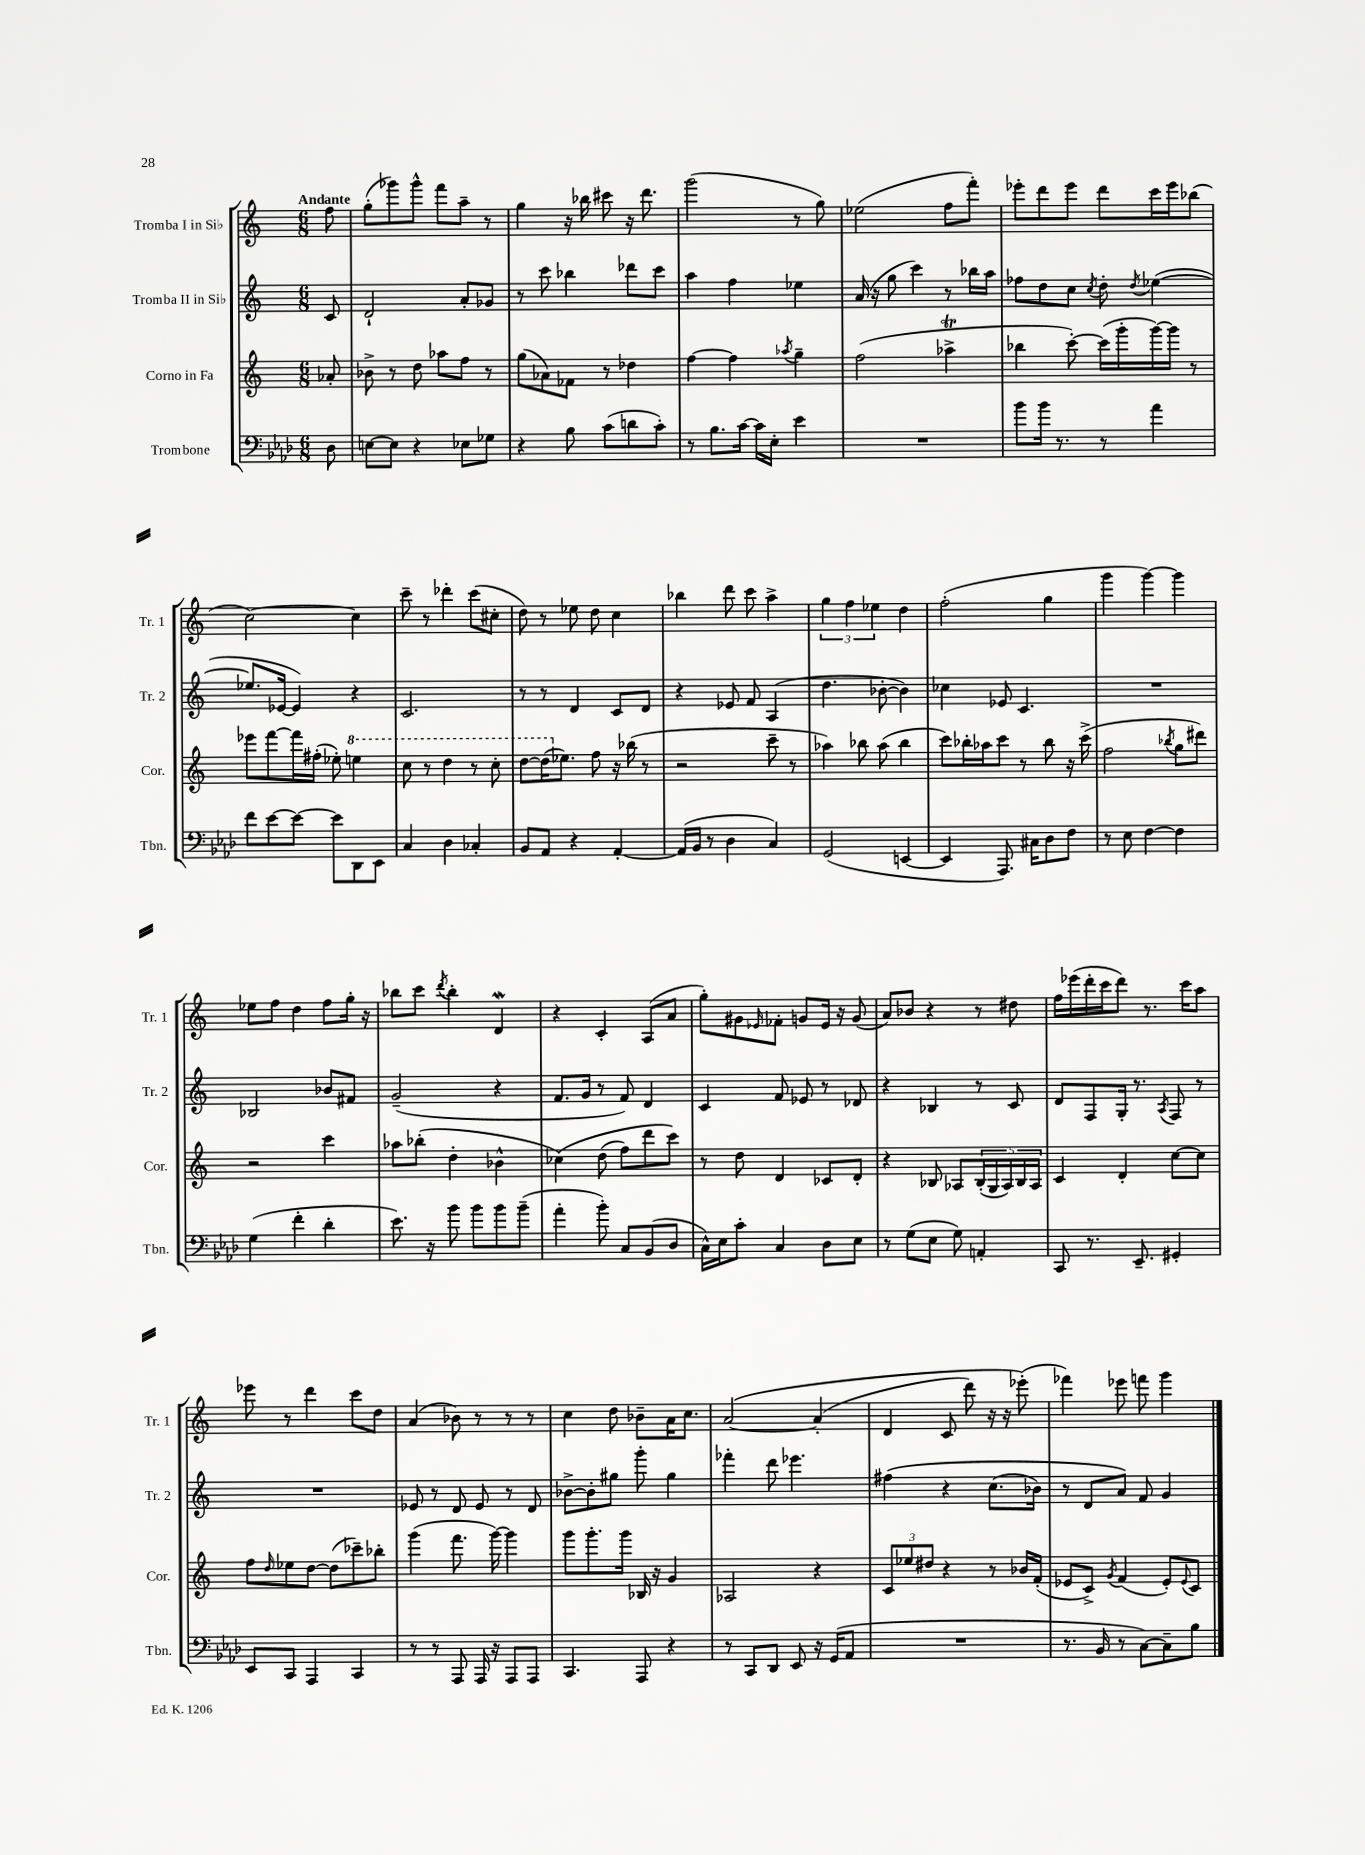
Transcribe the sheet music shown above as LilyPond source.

<<
\new StaffGroup <<
\new Staff = "s0" \with { instrumentName = "Tromba I in Sib" shortInstrumentName = "Tr. 1" } {
    \clef treble \key c \major \numericTimeSignature \time 6/8 \partial 8 \tempo "Andante"
    f''8 |
    g''8-.( ges'''8) ges'''8-^ f'''8 a''8-- r8 |
    g''4 r16 bes''16 cis'''8 r16 d'''8. |
    g'''2( r8 g''8) |
    ees''2( f''8 f'''8-.) |
    ees'''8-. d'''8 ees'''8 d'''8 c'''16 ees'''16 bes''8( |
    c''2~) c''4 |
    c'''8-- r8 des'''4-. c'''8( cis''8-. |
    d''8) r8 ees''8 d''8 c''4 |
    bes''4 d'''8 c'''8 a''4-> |
    \tuplet 3/2 { g''4 f''4 ees''4 } d''4 |
    f''2-.( g''4 |
    g'''4 g'''4~) g'''4 |
    ees''8 f''8 d''4 f''8 g''16-. r16 |
    bes''8 c'''8 \acciaccatura { d'''8 } bes''4-. d'4\mordent |
    r4 c'4-. a8( a'8 |
    g''8-.) gis'8 \grace { ees'16 } fes'8-. g'8 ees'16 r16 g'8( |
    a'8) bes'8 r4 r8 dis''8 |
    f''16 ees'''16( d'''16-. c'''16 d'''8) r8. c'''16 a''8 |
    ees'''8 r8 d'''4 c'''8 d''8 |
    a'4( bes'8) r8 r8 r8 |
    c''4 d''8 bes'8-- a'16 c''8. |
    a'2~\( a'4-.( |
    d'4 c'8 d'''8) r16 r16 ees'''8-.(\) |
    fes'''4) ees'''8 f'''8 g'''4 \bar "|." |
}
\new Staff = "s1" \with { instrumentName = "Tromba II in Sib" shortInstrumentName = "Tr. 2" } {
    \clef treble \key c \major \numericTimeSignature \time 6/8 \partial 8
    c'8 |
    d'2-! a'8-. ges'8 |
    r8 c'''8 bes''4 des'''8 c'''8 |
    a''4 f''4 ees''4 |
    a'16( r16 g''8 c'''4) r8 bes''16 a''16 |
    fes''8 d''8 c''8 \acciaccatura { c''8 } d''8-. \acciaccatura { d''8 } ees''4~( |
    ees''8. ees'16~ ees'4) r4 |
    c'2. |
    r8 r8 d'4 c'8 d'8 |
    r4 ees'8 f'8 a4( |
    d''4. bes'8~-. bes'4) |
    ces''4 ees'8 c'4. |
    R2. |
    bes2 bes'8 fis'8 |
    g'2--( r4 |
    f'8. g'16 r8 f'8) d'4 |
    c'4 f'8 ees'8 r8 des'8 |
    r4 bes4 r8 c'8 |
    d'8 f8 g16-. r8. \acciaccatura { a8 } f8 r8 |
    R2. |
    ees'8 r8 d'8 ees'8 r8 d'8 |
    bes'8~-> bes'8-. gis''8 g'''8-. gis''4 |
    fes'''4-. d'''8 ees'''4. |
    fis''4\( r4 c''8.( bes'16) |
    r8 d'8 a'8\) f'8 g'4 \bar "|." |
}
\new Staff = "s2" \with { instrumentName = "Corno in Fa" shortInstrumentName = "Cor." } {
    \clef treble \key c \major \numericTimeSignature \time 6/8 \partial 8
    aes'8-. |
    bes'8-> r8 d''8 aes''8 f''8 r8 |
    g''8( aes'8) fes'8 r8 des''4 |
    f''4~ f''4 \acciaccatura { aes''8 } g''4-- |
    f''2( aes''4->\trill |
    bes''4 c'''8~-.) c'''16( g'''16-. g'''16~) g'''16 r8 |
    ees'''8 f'''8~ f'''16 fis''16-.( ees''8-.) \ottava #1 e'''4 |
    c'''8 r8 d'''4 r8 c'''8-. |
    d'''8~ d'''16( \ottava #0 ees''8.) f''8 r16 bes''16( r8 |
    r2 c'''8-- r8 |
    aes''4) bes''8 aes''8( bes''4 |
    c'''8) bes''16-. aes''16 c'''8 r8 bes''8 r16 c'''16->( |
    f''2 \acciaccatura { bes''8 } g''8 dis'''8) |
    r2 c'''4 |
    aes''8 bes''8-.( d''4-. bes'4-^ |
    ces''4)\( d''8( f''8) d'''8 c'''8\) |
    r8 d''8 d'4 ces'8 d'8-. |
    r4 bes8 aes8 \tuplet 5/4 { bes16-.( g16 aes16) bes16 aes16 } |
    c'4 d'4-. c''8~ c''8 |
    f''8 \grace { d''16 } ees''8 d''8~ d''8( ces'''8--) bes''8-. |
    g'''4( f'''8. g'''16~) g'''4 |
    g'''8 g'''8.-. g'''16 bes16 r16 g'4 |
    aes2 r4 |
    \tuplet 3/2 { c'8 ees''8 dis''8 } r4 r8 bes'16 f'16-.( |
    ees'8 c'8->) \acciaccatura { g'8 } f'4( ees'8-.) \appoggiatura { ees'8 } c'8 \bar "|." |
}
\new Staff = "s3" \with { instrumentName = "Trombone" shortInstrumentName = "Tbn." } {
    \clef bass \key aes \major \numericTimeSignature \time 6/8 \partial 8
    des8 |
    e8~ e8 r4 ees8 ges8 |
    r4 bes8 c'8( d'8 c'8-.) |
    r8 bes8. c'16~ c'16 ees16-. ees'4 |
    R2. |
    bes'8 bes'16 r8. r8 aes'4 |
    f'8 ees'8~ ees'8~ ees'8 des,8 ees,8 |
    c4 des4 ces4-. |
    bes,8 aes,8 r4 aes,4~-. |
    aes,16( bes,16 r8 des4 c4) |
    g,2( e,4~ |
    e,4 aes,,8.) cis16 des8 f8 |
    r8 ees8 f4~ f4 |
    g4( f'4-. des'4-. |
    ees'8.) r16 bes'8 bes'8 bes'8 bes'8--( |
    aes'4-. bes'8-.) c8 bes,8( des8 |
    c16-^) ees16 c'8-. c4 des8 ees8 |
    r8 g8( ees8 g8) a,4-. |
    c,8 r8. ees,8.-- gis,4-. |
    ees,8 c,8 aes,,4 c,4 |
    r8 r8 aes,,8 aes,,16 r16 aes,,8 aes,,8 |
    c,4. aes,,8 r4 |
    r8 c,8 des,8 ees,8 r16 g,16( aes,8 |
    R2. |
    r8. bes,16 r8 c8~) c8-- bes8 \bar "|." |
}
>>
>>
\layout { \context { \Score \remove "Bar_number_engraver" } }
